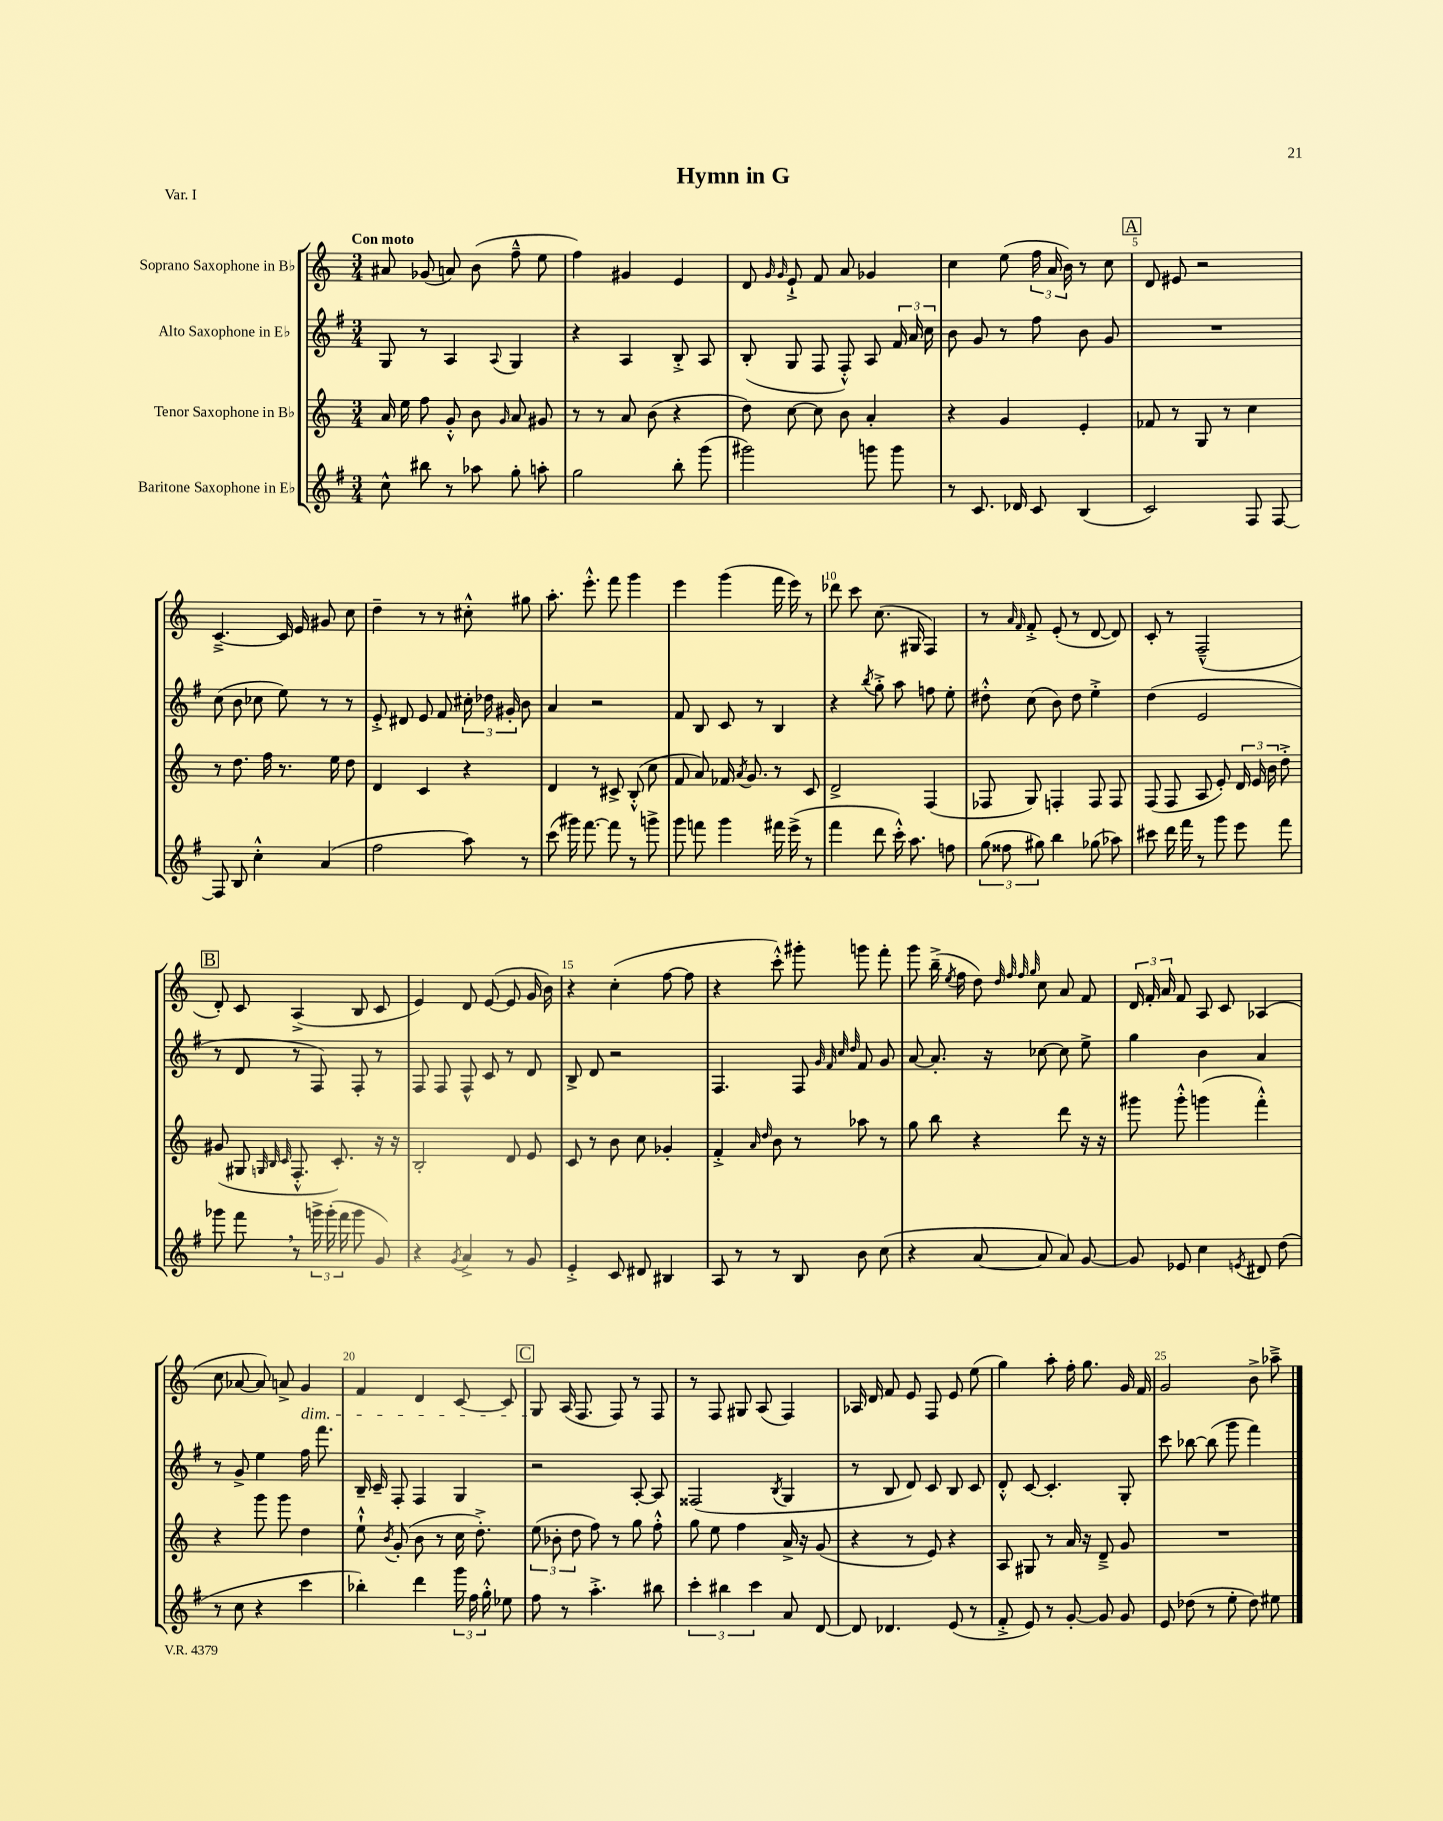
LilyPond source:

\header { title = "Hymn in G" piece = "Var. I" }
<<
\new StaffGroup <<
\new Staff = "s0" \with { instrumentName = "Soprano Saxophone in Bb" } {
    \clef treble \key c \major \numericTimeSignature \time 3/4 \tempo "Con moto"
    \autoBeamOff ais'8 ges'8( a'8) b'8( f''8---^ e''8 |
    f''4) gis'4 e'4 |
    d'8 \grace { g'16 g'16 } e'8-!-> f'8 a'8 ges'4 |
    c''4 e''8( \tuplet 3/2 { f''16 a'16 b'16) } r8 c''8 |
    \mark \markup { \box "A" } d'8 eis'8 r2 |
    c'4.~---> c'16 e'16 gis'8 c''8 |
    d''4-- r8 r8 cis''8-.-^ gis''8 |
    a''8.-. e'''8.-.-^ f'''8 g'''4 |
    e'''4 g'''4( f'''16 e'''16) r8 |
    des'''8 c'''8 c''8.( gis16 f4) |
    r8 \grace { a'16 f'16 } f'8-.-> e'8-.( r8 d'8~ d'8) |
    c'8-. r8 f2---^( |
    \mark \markup { \box "B" } d'8-.) c'8 a4->( b8 c'8 |
    e'4) d'8 e'8~( e'8 g'16 b'16) |
    r4 c''4-.( f''8~ f''8 |
    r4 c'''8-.-^) gis'''8-. g'''8 f'''8-. |
    g'''8 b''16--->( \acciaccatura { e''8 } f''16 d''8) \grace { d''32 f''32 f''32 g''32 } c''8 a'8 f'8 |
    \tuplet 3/2 { d'16 f'16-. a'16 } f'8 a8 c'8 aes4( |
    c''8 aes'8~ aes'8) a'8-> g'4\dim |
    f'4 d'4 c'8~ c'8 |
    \mark \markup { \box "C" } g8\! a16( f8. f8) r8 f8 |
    r8 f8 gis8 a8( f4) |
    aes16 d'16 f'8 e'8 f8 e'8 e''8( |
    g''4) a''8-. f''16-. g''8. g'16 f'16 |
    g'2 b'8-> aes''8---> \bar "|." |
}
\new Staff = "s1" \with { instrumentName = "Alto Saxophone in Eb" } {
    \clef treble \key g \major \numericTimeSignature \time 3/4
    \autoBeamOff g8 r8 a4 \appoggiatura { a8 } g4 |
    r4 a4 b8-.-> a8 |
    b8-.( g8 fis8 fis8-.-^) a8 \tuplet 3/2 { fis'16 a'16 c''16 } |
    b'8 g'8 r8 fis''8 b'8 g'8 |
    \mark \markup { \box "A" } R2. |
    c''8( b'8 ces''8 e''8) r8 r8 |
    e'8-.-> dis'8 e'8 fis'8 \tuplet 3/2 { cis''16-. des''16 gis'16-. } b'8 |
    a'4 r2 |
    fis'8 b8 c'8 r8 b4 |
    r4 \acciaccatura { b''8 } g''8-.-> a''8 f''8 e''8-. |
    dis''8-.-^ c''8( b'8) dis''8 e''4-.-> |
    d''4( e'2 |
    \mark \markup { \box "B" } r8 d'8 r8 fis8) fis8-. r8 |
    fis8 fis8 fis8-^ c'8 r8 d'8 |
    b8-> d'8 r2 |
    fis4. fis8 \grace { g'32 fis'32 c''32 d''32 } fis'8 g'8 |
    a'8~ a'8.-. r16 ces''8~ ces''8 e''8-> |
    g''4 b'4 a'4 |
    r8 g'8-> e''4 fis''16 fis'''8. |
    b16-- c'16-- fis8-. fis4 g4 |
    \mark \markup { \box "C" } r2 a8~-. a8 |
    fisis2( \acciaccatura { b8 } g4 |
    r8 b8 d'8) c'8 b8 c'8 |
    d'8-.-^ c'8~ c'4.-. g8-. |
    c'''8 bes''8~ bes''8( g'''8 fis'''4) \bar "|." |
}
\new Staff = "s2" \with { instrumentName = "Tenor Saxophone in Bb" } {
    \clef treble \key c \major \numericTimeSignature \time 3/4
    \autoBeamOff a'16 e''16 f''8 g'8-.-^ b'8 \grace { g'16 } a'8 gis'8 |
    r8 r8 a'8 b'8( r4 |
    d''8) c''8~ c''8 b'8 a'4-. |
    r4 g'4 e'4-. |
    \mark \markup { \box "A" } fes'8 r8 g8 r8 c''4 |
    r8 d''8. f''16 r8. e''16 d''8 |
    d'4 c'4 r4 |
    d'4 r8 cis'8-> b8-.-^( c''8 |
    f'8 a'8) fes'16 \acciaccatura { a'8 } g'8. r8 c'8 |
    d'2-> f4( |
    fes8 g8) f4-. f8 f8 |
    f8( f8 a8 e'8-.) \tuplet 3/2 { d'16 e'16 b'16 } d''8-.-> |
    \mark \markup { \box "B" } gis'8( gis8 \grace { g32 b32 c'32 } f8.-.-^ c'8.-.) r16 r16 |
    b2-. d'8 e'8 |
    c'8 r8 b'8 c''8 ges'4-. |
    f'4-.-> \grace { a'16 d''16 } b'8 r8 aes''8 r8 |
    g''8 b''8 r4 d'''8 r16 r16 |
    gis'''8 gis'''8-.-^ g'''4( f'''4-.-^) |
    r4 g'''8 g'''8 d''4 |
    e''8-!-^ \acciaccatura { b'8 } g'8-.( b'8 r8 c''16 d''8.-.->) |
    \mark \markup { \box "C" } \tuplet 3/2 { e''8( bes'8-. d''8 } f''8) r8 g''8 f''8-.-^ |
    g''8 e''8 f''4 a'16-> r16 g'8( |
    r4 r8 e'8) r4 |
    a8 gis8 r8 a'16 r16 d'8---> g'8 |
    R2. \bar "|." |
}
\new Staff = "s3" \with { instrumentName = "Baritone Saxophone in Eb" } {
    \clef treble \key g \major \numericTimeSignature \time 3/4
    \autoBeamOff c''8-^ bis''8 r8 aes''8 g''8-. a''8-. |
    g''2 b''8-. g'''8( |
    gis'''2) g'''8 g'''8 |
    r8 c'8. des'16 c'8 b4( |
    \mark \markup { \box "A" } c'2) fis8 fis8~ |
    fis8 b8 c''4-.-^ a'4( |
    fis''2 a''8) r8 |
    c'''8( gis'''16) fis'''8.~ fis'''8 r8 g'''8-> |
    g'''8 f'''8 g'''4 fis'''16 e'''16->( r8 |
    fis'''4 d'''8 c'''16-.-^) a''8. f''8 |
    \tuplet 3/2 { g''8( fisis''8 gis''8) } b''4 ges''8( aes''8) |
    cis'''8 d'''16 fis'''16 r8 g'''8 e'''8 fis'''8 |
    \mark \markup { \box "B" } ges'''8 fis'''8 \breathe r8 \tuplet 3/2 { g'''16-> g'''16-.( fis'''16 } g'''8 g'8) |
    r4 \acciaccatura { g'8 } a'4-> r8 g'8 |
    e'4-.-> c'8 dis'8 bis4 |
    a8 r8 r8 b8 b'8 c''8( |
    r4 a'8~ a'8 a'8) g'8~ |
    g'8 ees'8 c''4 \acciaccatura { e'8 } dis'8 d''8( |
    r8 c''8 r4 c'''4 |
    bes''4-.) d'''4 \tuplet 3/2 { g'''16 fis''16 g''16-.-^ } ees''8 |
    \mark \markup { \box "C" } fis''8 r8 a''4.-.-> bis''8 |
    \tuplet 3/2 { c'''4-. bis''4 c'''4 } a'8 d'8~ |
    d'8 des'4. e'8( r8 |
    fis'8-.-> e'8) r8 g'8~-. g'8 g'8 |
    e'8 des''8( r8 e''8-. des''8) eis''8 \bar "|." |
}
>>
>>
\layout { \context { \Score \override BarNumber.break-visibility = ##(#f #t #t) barNumberVisibility = #(every-nth-bar-number-visible 5) } }
